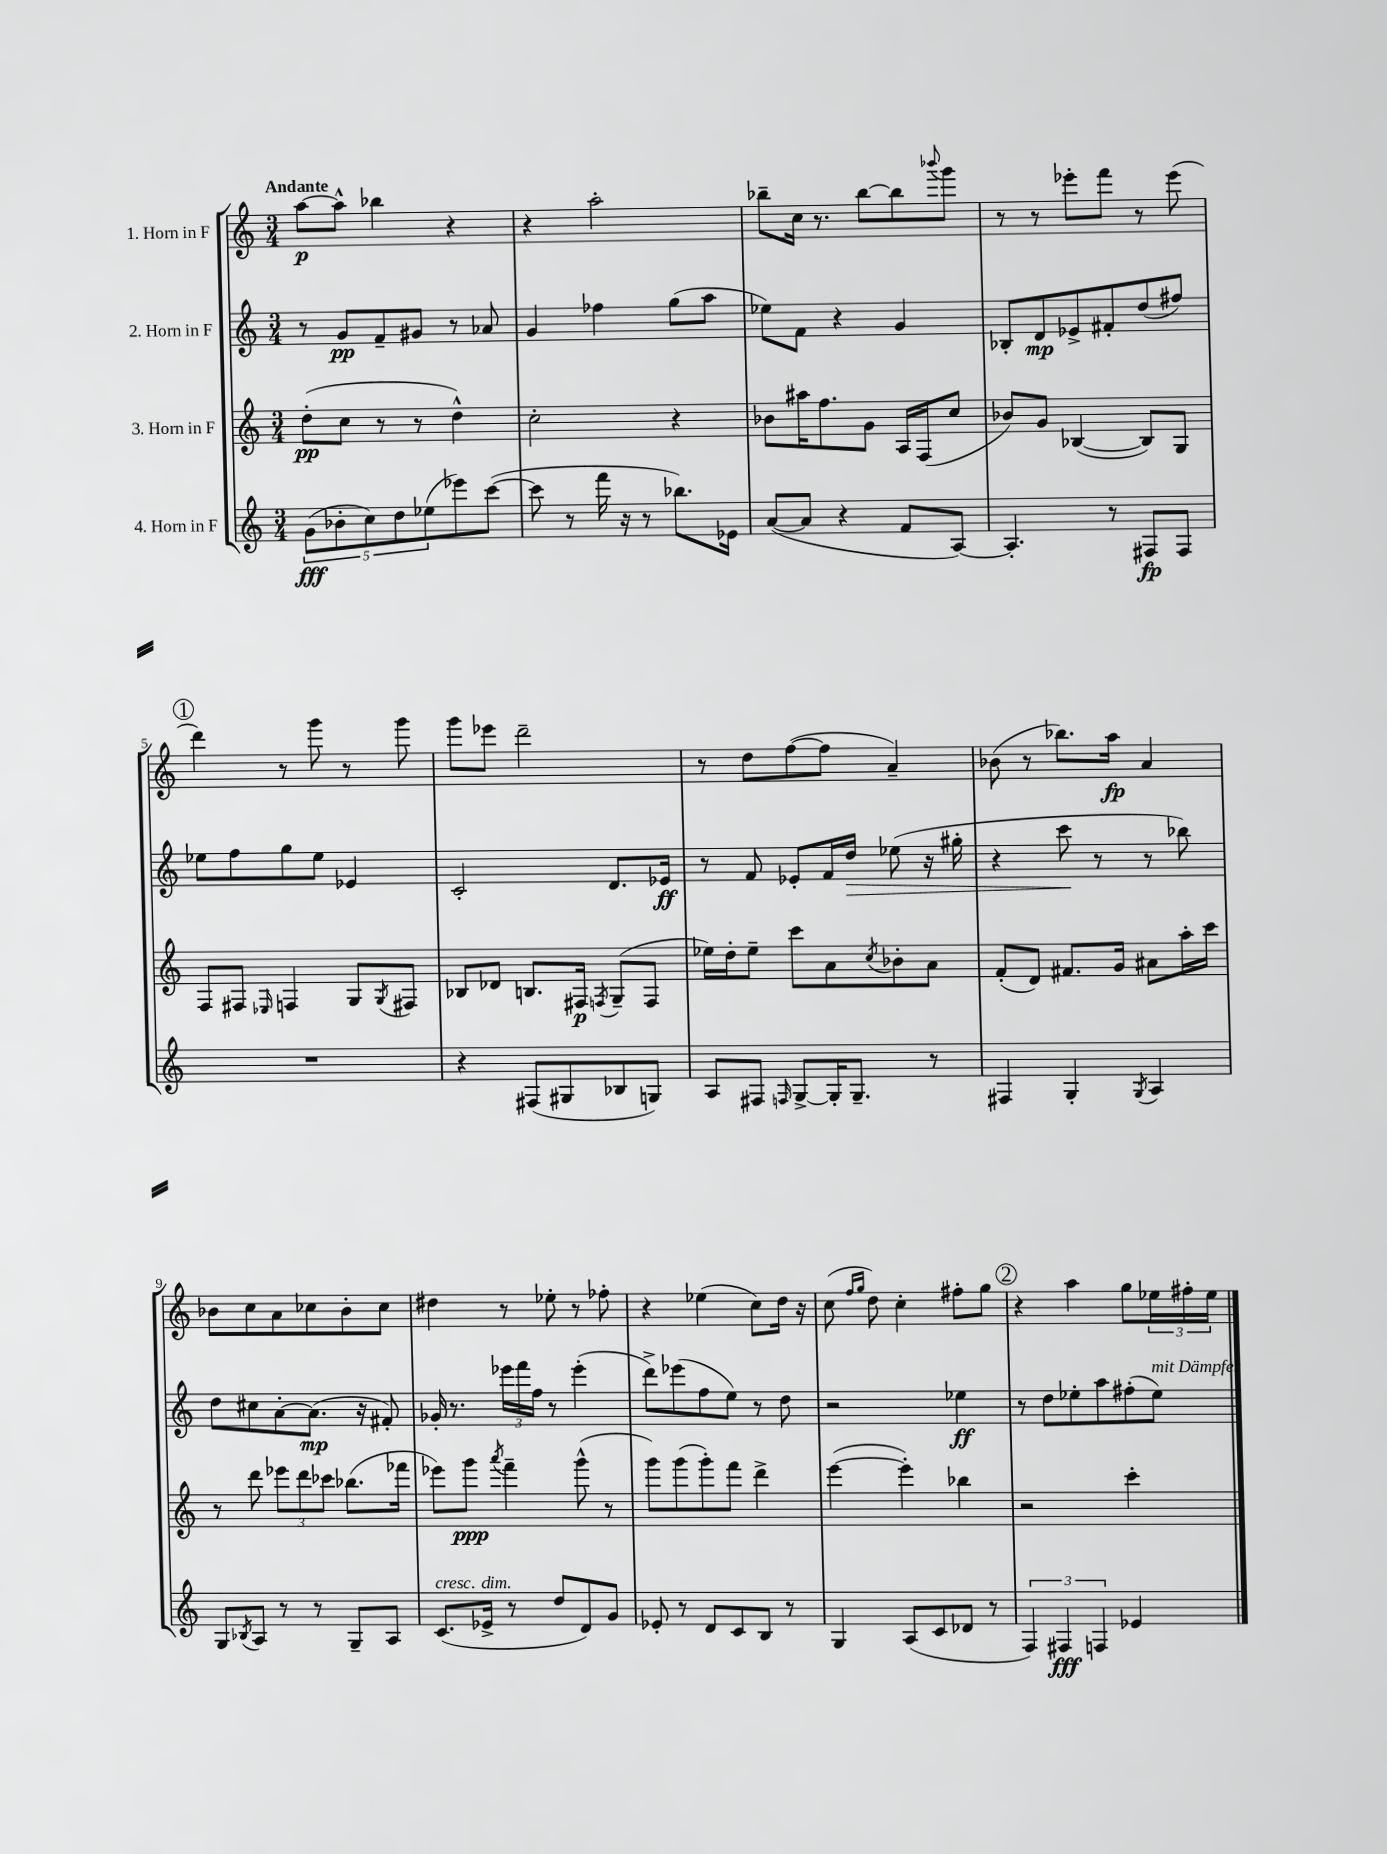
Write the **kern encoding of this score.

**kern	**kern	**kern	**kern
*staff4	*staff3	*staff2	*staff1
*clefG2	*clefG2	*clefG2	*clefG2
*k[]	*k[]	*k[]	*k[]
*M3/4	*M3/4	*M3/4	*M3/4
(10g	(8dd'	8r	[8aa
10b-'	.	.	.
.	8cc	8g	8aa^^]
10cc)	.	.	.
.	8r	8f~	4bb-
10dd	.	.	.
.	8r	8g#	.
(10ee-	.	.	.
8eee-)	4dd^^)	8r	4r
([8ccc	.	8a-	.
=	=	=	=
8ccc]	2cc'	4g	4r
8r	.	.	.
16fff	.	4ff-	2aa'
16r	.	.	.
8r	.	.	.
8.bb-)	4r	(8gg	.
.	.	8aa	.
16e-	.	.	.
=	=	=	=
([8a	8b-	8ee-)	8bb-~
8a]	16aa#	8f	16cc
.	8.ff	.	8.r
4r	.	4r	.
.	8g	.	[8bb-
8f	16A	4g	8bb-]
.	(16F	.	.
.	.	.	8qqbbb-
[8A)	8cc	.	8ggg
=	=	=	=
4.A']	8b-)	8B-'	8r
.	8g	8d	8r
.	([4B-	8e-^	8eee-'
8r	.	8f#'	8fff
8F#	8B-])	(8dd	8r
8F#	8G	8ff#)	(8eee-
=	=	=	=
2.r	8F	8ee-	4ddd)
.	8F#	8ff	.
.	16qqE-	.	.
.	4F	8gg	8r
.	.	8ee-	8ggg
.	8G	4e-	8r
.	8qG	.	.
.	8F#	.	8ggg
=	=	=	=
4r	8B-	2c'	8ggg
.	8d-	.	8eee-
(8F#	8.B	.	2ddd~
8G#	.	.	.
.	16F#	.	.
.	8qF	.	.
8B-	(8G~	8.d	.
8G)	8F	.	.
.	.	16e-	.
=	=	=	=
8A	16ee-)	8r	8r
.	16dd'	.	.
8F#	8ee-~	8f	8dd
16qqF	.	.	.
[8G^	8ccc	8e-'	([8ff
16G']	8a	16f	8ff]
8.G~	.	16dd	.
.	8qcc	.	.
.	8b-'	(8ee-	4a~)
8r	8a	16r	.
.	.	16gg#'	.
=	=	=	=
4F#	(8f'	4r	(8b-
.	8d)	.	8r
4G'	8.f#	8ccc	8.bb-)
.	.	8r	.
.	16g	.	16aa
8qG	.	.	.
4A	8a#	8r	4a
.	16aa'	8bb-)	.
.	16ccc	.	.
=	=	=	=
8G	8r	8dd	8b-
8qB-	.	.	.
8A	8ddd	8cc#	8cc
8r	12eee-	[8a'	8a
.	12ddd	.	.
8r	.	(8.a]	8cc-
.	12ccc-	.	.
8G~	(8.bb-	.	8b-'
.	.	16r	.
8A	.	8f#')	8cc-
.	16fff-	.	.
=	=	=	=
(8.c	8eee-)	16g-'	4dd#
.	.	8.r	.
.	8ggg	.	.
16e-^	.	.	.
.	8qaaa	.	.
8r	4fff~	24eee-	8r
.	.	24fff	.
.	.	24ff	.
8dd	.	8r	8ee-'
8d)	(8ggg^^	(4eee-'	8r
8g	8r	.	8ff-'
=	=	=	=
8e-'	8ggg)	8ddd^)	4r
8r	(8ggg	(8eee-	.
8d	8ggg')	8ff	(4ee-
8c	8fff	8ee)	.
8B	4ddd^	8r	8cc)
8r	.	8dd	16dd
.	.	.	16r
=	=	=	=
4G	([4eee	2r	(8cc
.	.	.	16qqff
.	.	.	16qqgg
.	.	.	8dd)
(8A	4eee'])	.	4cc'
8c	.	.	.
8d-	4bb-	4ee-	8ff#'
8r	.	.	8gg
=	=	=	=
6F)	2r	8r	4r
.	.	8dd	.
6F#	.	.	.
.	.	8ee-'	4aa
6F	.	.	.
.	.	8aa	.
4e-	4ccc'	(8ff#'	8gg
.	.	8ee-)	24ee-
.	.	.	24ff#'
.	.	.	24ee-
==	==	==	==
*-	*-	*-	*-
